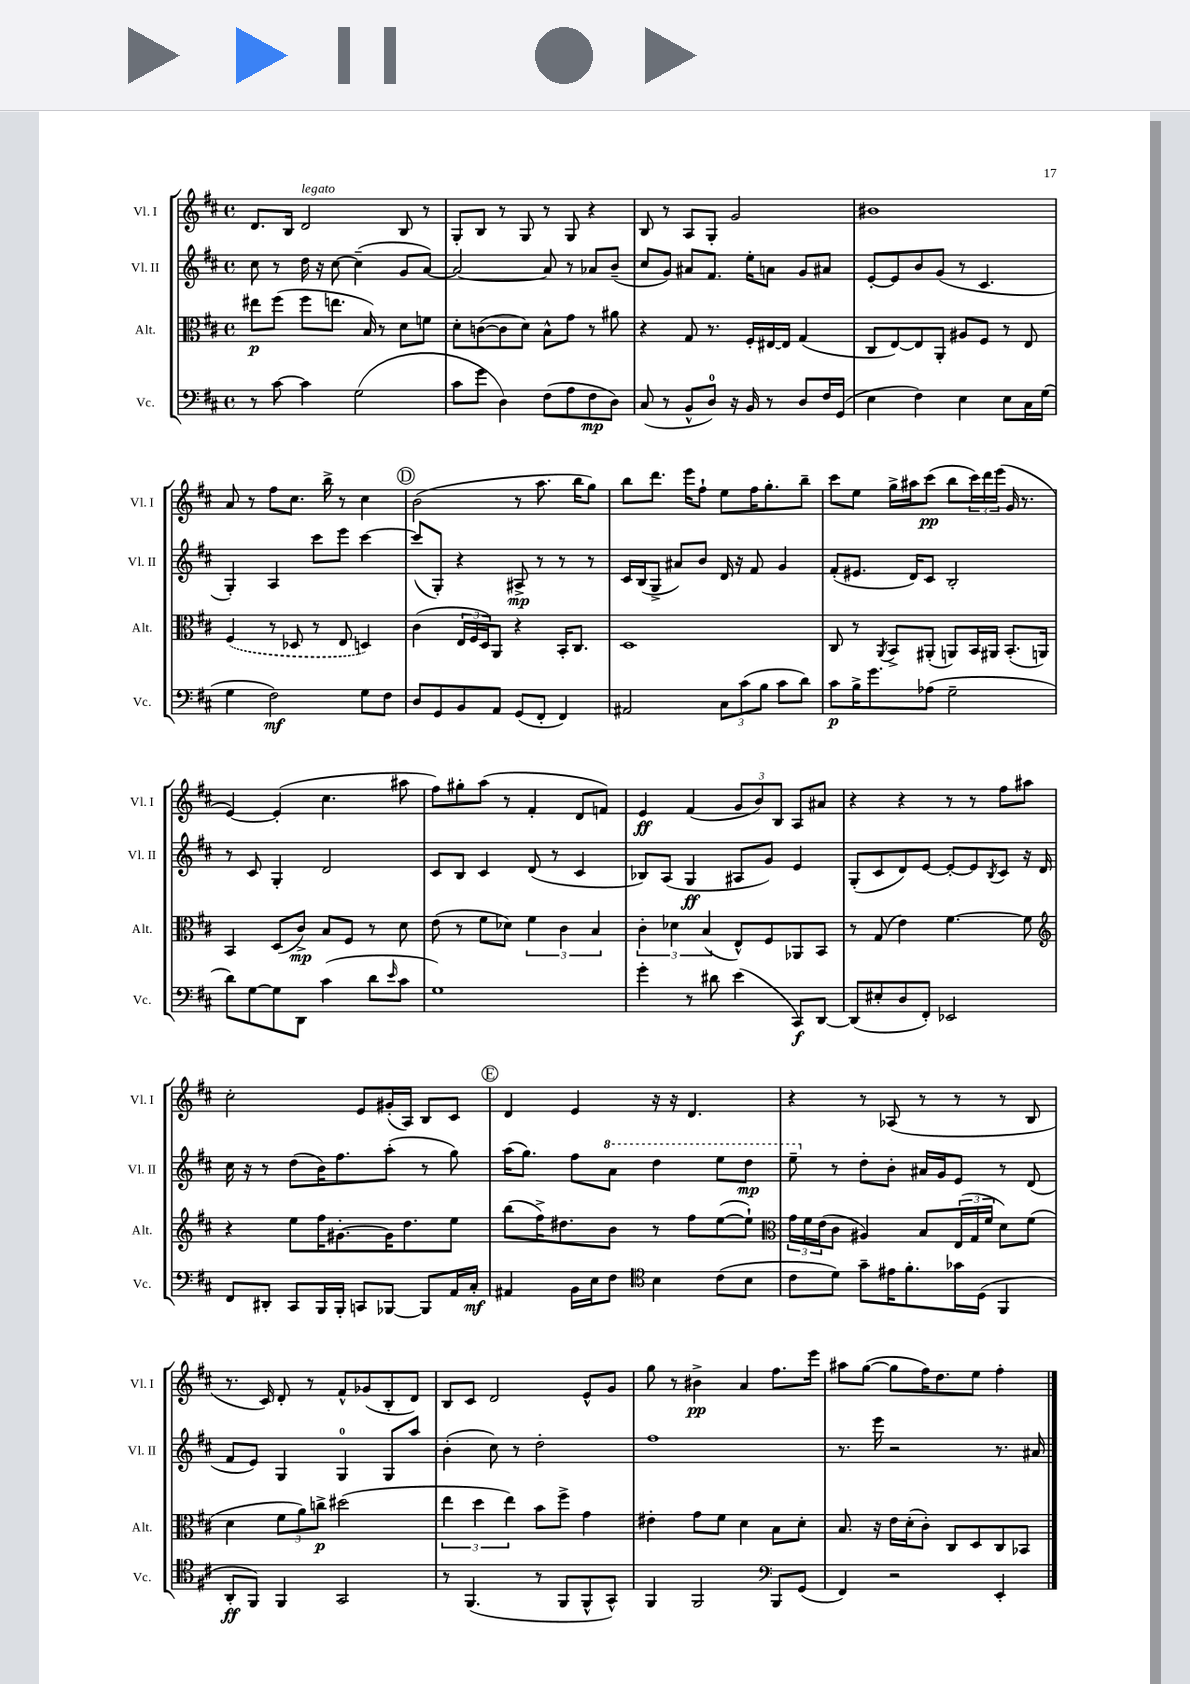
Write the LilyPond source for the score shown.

<<
\new StaffGroup <<
\new Staff = "s0" \with { instrumentName = "Vl. I" shortInstrumentName = "Vl. I" } {
    \clef treble \key d \major \defaultTimeSignature \time 4/4
    d'8. b16 d'2^\markup { \italic "legato" } b8 r8 |
    g8-. b8 r8 g8 r8 g8 r4 |
    b8 r8 a8 g8-. g'2 |
    bis'1 |
    a'8 r8 fis''8 cis''8. b''16-> r8 cis''4 |
    \mark \markup { \circle "D" } b'2( r8 a''8. b''16 g''8) |
    b''8 d'''8. e'''16 fis''8-! e''8 fis''16 g''8.-. b''8-- |
    cis'''8 e''8 g''16-> ais''16 cis'''8\pp( b''8 \tuplet 3/2 { cis'''16) d'''16 e'''16( } g'16 r8. |
    e'4~) e'4-.( cis''4. ais''8 |
    fis''8) gis''8-. a''8( r8 fis'4-. d'8 f'8) |
    e'4\ff fis'4( \tuplet 3/2 { g'8 b'8) b8 } a8 ais'8 |
    r4 r4 r8 r8 fis''8 ais''8 |
    cis''2-. e'8 gis'16-.( a16) b8 cis'8 |
    \mark \markup { \circle "E" } d'4 e'4 r16 r16 d'4. |
    r4 r8 aes8( r8 r8 r8 b8 |
    r8. cis'16) d'8-. r8 fis'8-^ ges'8( b8-. d'8) |
    b8 cis'8 d'2 e'8-^ g'8 |
    g''8 r8 bis'4->\pp a'4 fis''8. e'''16 |
    ais''8 g''8~( g''8 fis''16) d''8. e''8 fis''4-. \bar "|." |
}
\new Staff = "s1" \with { instrumentName = "Vl. II" shortInstrumentName = "Vl. II" } {
    \clef treble \key d \major \defaultTimeSignature \time 4/4
    cis''8 r8 d''16 r16 cis''8~ cis''4--( g'8 a'8~) |
    a'2~ a'8 r8 aes'8 b'8--( |
    cis''8 g'8) ais'8 fis'8. e''16-. a'8 g'8 ais'8 |
    e'8~-. e'8 b'8 g'8( r8 cis'4. |
    g4-.) a4 cis'''8 e'''8 cis'''4~ |
    \mark \markup { \circle "D" } cis'''8( g8-.) r4 ais8->\mp r8 r8 r8 |
    cis'16 b16( g8-> ais'8) b'8 d'16 r16 fis'8 g'4 |
    fis'8-.( eis'8. d'16) cis'8 b2-. |
    r8 cis'8 g4-. d'2 |
    cis'8 b8 cis'4 d'8( r8 cis'4 |
    bes8) a8( g4\ff ais8 g'8) e'4 |
    g8-.( cis'8 d'8) e'8~ e'8~-. e'8 \acciaccatura { b8 } cis'8 r16 d'16 |
    cis''16 r16 r8 d''8( b'16) fis''8. a''8-.( r8 g''8) |
    \mark \markup { \circle "E" } a''16( g''8.) fis''8 \ottava #1 a''8 d'''4 e'''8 d'''8\mp |
    e'''8-- \ottava #0 r8 d''8-. b'8-. ais'16 g'16 e'8 r8 d'8( |
    fis'8 e'8) g4 g4-0 g8 a''8 |
    b'4-.( cis''8) r8 d''2-. |
    fis''1 |
    r8. e'''16 r2 r8. ais'16 \bar "|." |
}
\new Staff = "s2" \with { instrumentName = "Alt." shortInstrumentName = "Alt." } {
    \clef alto \key d \major \defaultTimeSignature \time 4/4
    eis''8\p fis''8( fis''8 e''8. b16) r8 d'8 f'8 |
    d'8-. c'8~( c'8 d'8) b8-^ g'8 r8 ais'8 |
    r4 g8 r8. fis16-. eis16~ eis16 g4( |
    cis8 e8~) e8 a,8-. ais8 fis8 r8 e8 |
    \once \slurDashed fis4( r8 des8 r8 e8 d4) |
    \mark \markup { \circle "D" } cis'4( \tuplet 3/2 { e16 fis16 d16) } a,8 r4 b,16-. cis8. |
    d1 |
    cis8 r8 \acciaccatura { a,8 } b,8-> ais,8-.( a,8) b,16 ais,16 b,8.-.( a,16) |
    b,4 d8( cis'8->\mp) b8 fis8 r8 d'8 |
    e'8( r8 fis'8 des'8) \tuplet 3/2 { fis'4 cis'4 b4 } |
    \tuplet 3/2 { cis'4-. des'4 b4( } e8-^) fis8 aes,8 b,8 |
    r8 g8( e'4) fis'4.~ fis'8 |
    \clef treble r4 e''8 fis''16 gis'8.~-. gis'16 d''8. e''8 |
    \mark \markup { \circle "E" } b''8( fis''16->) dis''8. b'8 r8 fis''8 e''8~( e''8-!) |
    \clef alto \tuplet 3/2 { g'16 fis'16 e'16( } cis'8 ais4) b8 \tuplet 3/2 { e16( g16 fis'16 } d'8) fis'8( |
    d'4 \tuplet 3/2 { fis'8 a'8) c''8->\p } dis''2( |
    \tuplet 3/2 { e''4 d''4 e''4) } b'8 fis''8-> g'4 |
    eis'4-. g'8 fis'8 d'4 b8 d'8-. |
    b8. r16 e'16 d'16-.( cis'8-.) cis8 d8 cis8 bes,8 \bar "|." |
}
\new Staff = "s3" \with { instrumentName = "Vc." shortInstrumentName = "Vc." } {
    \clef bass \key d \major \defaultTimeSignature \time 4/4
    r8 cis'8~ cis'4 g2( |
    cis'8 g'8 d4) fis8( a8 fis8\mp d8) |
    cis8( r8 b,8-^ d8-0) r16 b,16 r8 d8 fis16 g,16( |
    e4 fis4) e4 e8 cis16 g16( |
    g4 fis2\mf) g8 fis8 |
    \mark \markup { \circle "D" } d8 g,8 b,8 a,8 g,8( fis,8-. fis,4) |
    ais,2 \tuplet 3/2 { cis8 cis'8( b8 } cis'8 d'8) |
    cis'8\p b16-> g'8. aes8( g2-- |
    d'8) g8~ g8 d,8 cis'4( d'8 \grace { e'16 } cis'8 |
    g1) |
    g'4-. r8 dis'8 e'4( cis,8\f) d,8~ |
    d,8( eis8-. d8 fis,8-.) ees,2 |
    fis,8 dis,8-. cis,8 b,,16 b,,16-. c,8 bes,,8~ bes,,8 a,16 cis16-.\mf |
    \mark \markup { \circle "E" } ais,4 b,16 e16 fis8 \clef tenor b4 cis'8( b8 |
    cis'8 d'8) g'8-- eis'16 fis'8.-. ges'16 d16( fis,4 |
    a,8-.\ff fis,8) fis,4 g,2 |
    r8 fis,4.( r8 fis,8 fis,8-^ g,8-^) |
    fis,4 fis,2 \clef bass b,,8 g,8( |
    fis,4) r2 e,4-. \bar "|." |
}
>>
>>
\layout { \context { \Score \remove "Bar_number_engraver" } }
